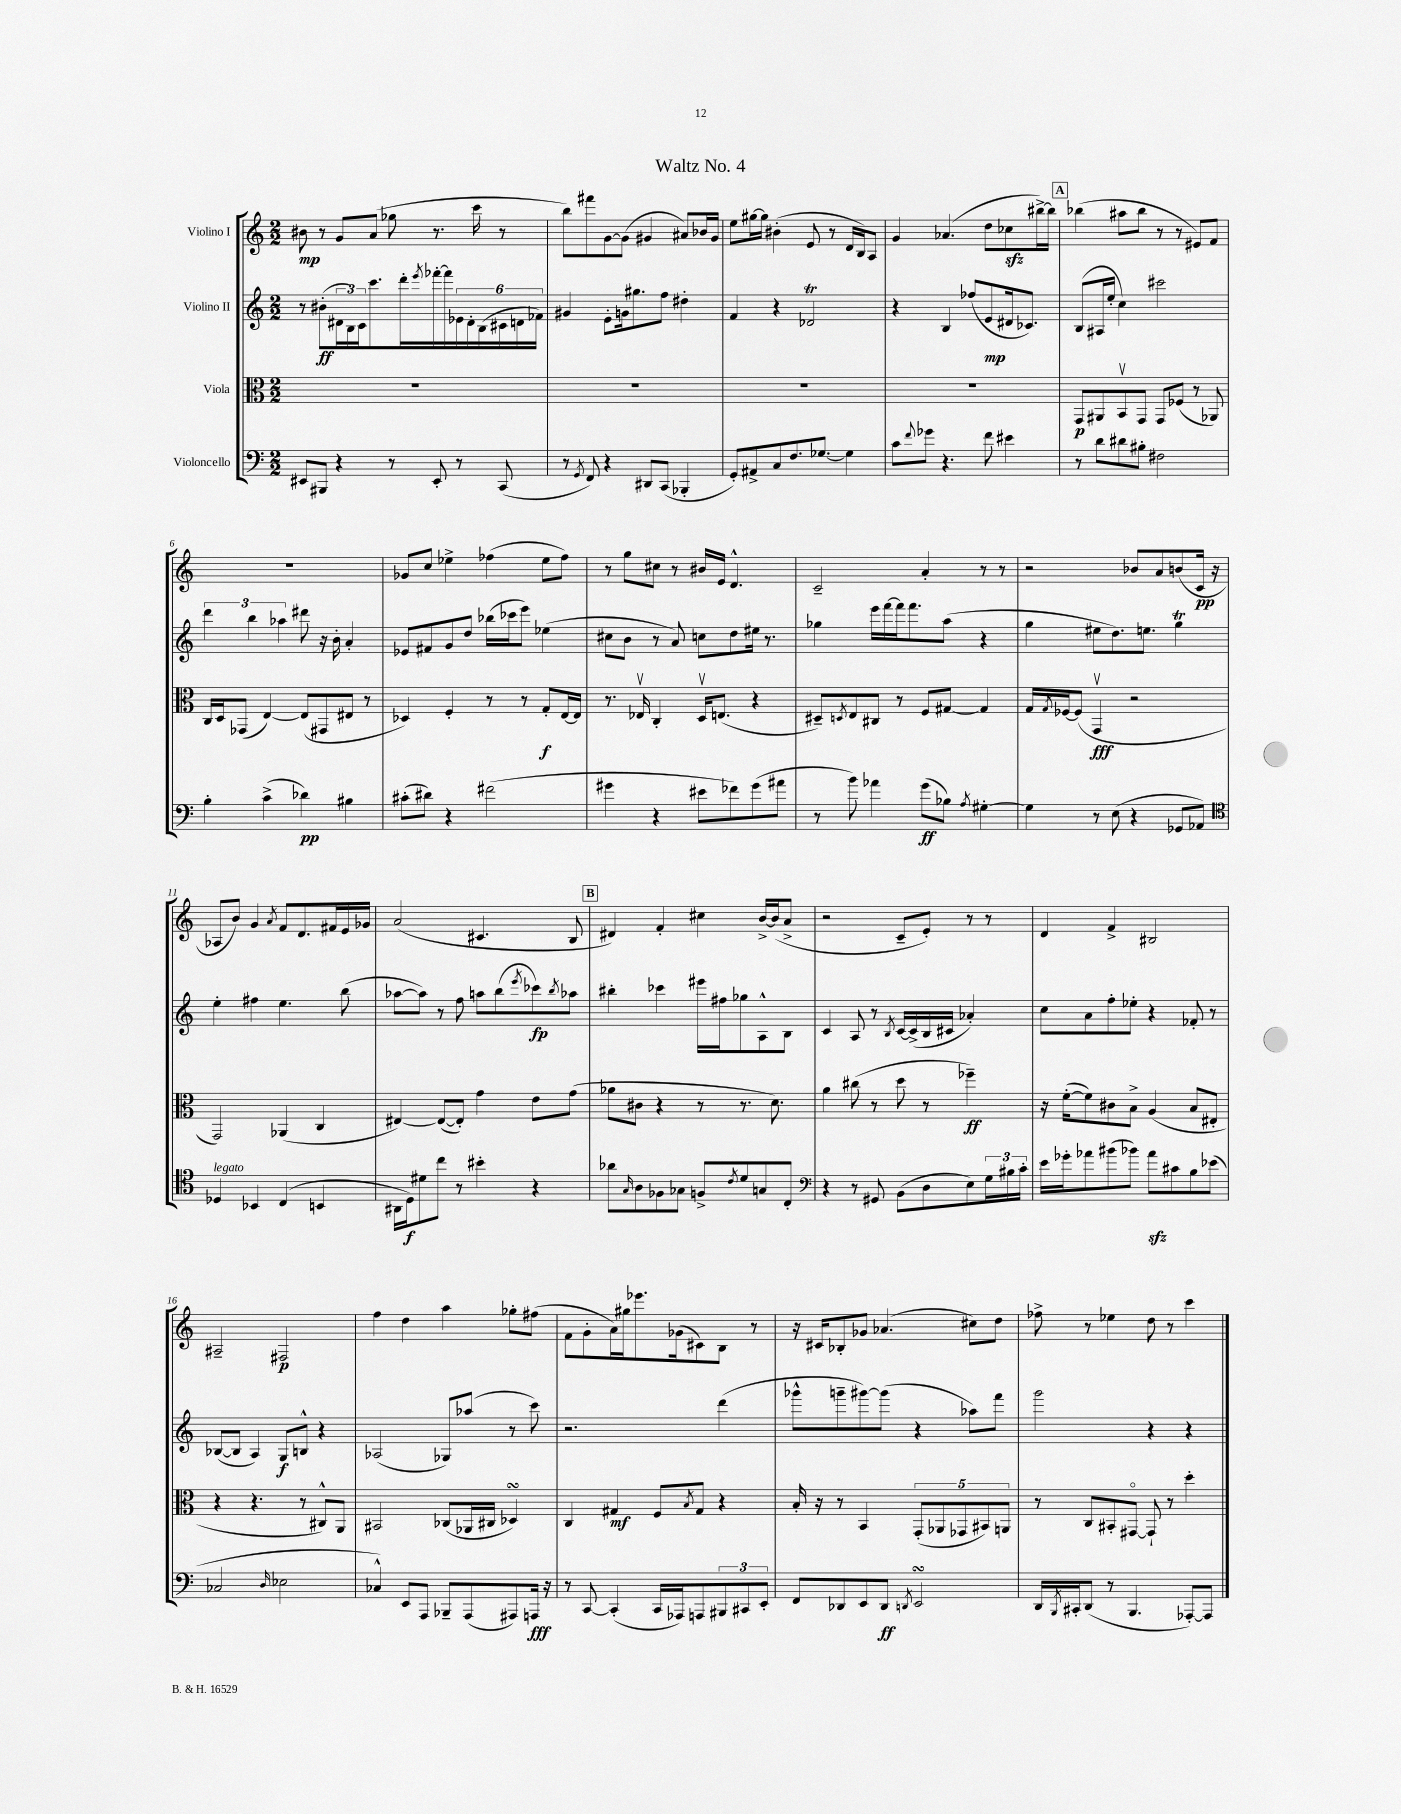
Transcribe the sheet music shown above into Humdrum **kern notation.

**kern	**kern	**kern	**kern
*staff4	*staff3	*staff2	*staff1
*clefF4	*clefC3	*clefG2	*clefG2
*k[]	*k[]	*k[]	*k[]
*M2/2	*M2/2	*M2/2	*M2/2
8EE#/L	1r	8r	8b#\
8BBB#/J	.	(8b#'\L	8r
4r	.	24d#\L	8g/L
.	.	24B\)	.
.	.	24c\J	.
.	.	8.ccc\	(8a/J
8r	.	.	8gg-\
.	.	16ddd'\L	.
.	.	8qeee/	.
8EE#'/	.	[16fff-'\	8.r
.	.	16fff-\]	.
8r	.	24e-\	.
.	.	24d#'\	.
.	.	.	16ccc\
.	.	(24B\	.
(8CC/	.	24c#\	8r
.	.	24d\	.
.	.	24f-\JJ)	.
=	=	=	=
8r	1r	4g#/	8bb\L)
8qGG/	.	.	.
8FF/)	.	.	8fff#\
4r	.	8e'\L	[8g\
.	.	16g\k	(8g\]J
.	.	8.gg#\	.
8DD#/L	.	.	4g#/
(8CC/J	.	8ff\J	.
4BBB-'/	.	4dd#'\	8a#/L)
.	.	.	16b-/L
.	.	.	16g#/JJ
=	=	=	=
8GG'/L)	1r	4f/	8ee\L
8AA#^/	.	.	[16gg#\L
.	.	.	16gg#\]JJ
8C/	.	4r	(4b#'\
8.F/	.	.	.
.	.	2d-/	8e/
[8.G-/J	.	.	.
.	.	.	8r
4G-\]	.	.	16d/LL
.	.	.	16B/J)
.	.	.	8A/J
=	=	=	=
8c\L	1r	4r	4g/
8qqf/	.	.	.
8g-\J	.	.	.
4.r	.	4B/	(4.a-/
.	.	(8ff-/L	.
8f\	.	8e/	8dd\L
4e#\	.	16d#/k	8cc-\
.	.	8.c-/J)	.
.	.	.	[16bb#^\L)
.	.	.	16bb#\]JJ
=	=	=	=
8r	8GG/L	(8B/L	(4bb-\
8d\L	8AA#/	16A#/L	.
.	.	16ee'/JJ	.
8d#\	8BBv/	4cc\)	8aa#\L
8B#'\J	8GG/J	.	8bb-\J
2F#\	8GG/L	2ccc#\	8r
.	(8F-/J	.	8r
.	8r	.	8e#/L)
.	8AA-/)	.	8f/J
=	=	=	=
4B'\	16C/LL	6ddd\	1r
.	16D/J	.	.
.	(8GG-/J	.	.
.	.	6bb\	.
(4c^\	[4E/)	.	.
.	.	6aa-\	.
4d-\)	(8E/]L	8ddd#\	.
.	8GG#/	16r	.
.	.	16b'\	.
4B#\	8E#/J	4a'/	.
.	8r	.	.
=	=	=	=
(8c#'\L	4D-/)	8e-/L	8g-/L
8d#\J)	.	8f#/	8cc/J
4r	4F'/	8g/	4ee-^\
.	.	8dd/J	.
(2f#\	8r	(16bb-\LL	(4ff-\
.	.	16ccc-\J	.
.	8r	8eee\J)	.
.	8G'/L	(4ee-\	8ee-\L
.	[16E/L	.	8ff-\J)
.	16E/]JJ	.	.
=	=	=	=
4g#\	8.r	8cc#\L	8r
.	.	8b\J	8gg\L
.	16E-v/	.	.
4r	4C'/	8r	8cc#\J
.	.	8a/)	8r
8e#\L	16Dv/LK	8cc\L	16b#/LL
.	(8.E/J	.	16e/JJ
8f-\)	.	8dd\	4.d^^/
(8g#\	4r	16ee#\Jk	.
.	.	8.r	.
8a#\J	.	.	.
=	=	=	=
8r	8D#~/L)	4gg-\	2c~/
.	8qD/	.	.
8b\)	8E/	.	.
4a-\	8C#/J	16eee\LL	.
.	.	[16fff\	.
.	8r	16fff\]J	.
.	.	8.fff\	.
(8g\L	8F/L	.	4a'/
8B-\J)	[8G#/J	(8aa\J	.
8qA/	.	.	.
[4G#'\	4G#/]	4r	8r
.	.	.	8r
=	=	=	=
4G#\]	16G/LL	4gg\	2r
.	8qG/	.	.
.	[16F-/J	.	.
.	(8F-/]J	.	.
8r	4GGv/	8ee#\L	.
(8E\	.	8.dd\)	.
4r	2r	.	8b-/L
.	.	8.ee\J	.
.	.	.	8a/
8GG-/L	.	4gg\	(8b/
8AA-/J)	.	.	16c/Jk
.	.	.	16r
=	=	=	=
*clefC4	*	*	*
4D-/	2GG/)	4ee'\	8A-/L
.	.	.	8b/J)
4BB-/	.	4ff#\	4g/
.	.	.	8qa/
(4C/	(4AA-/	4.ee\	8f/L
.	.	.	8.d/
4BB/	4C/	.	.
.	.	.	16f#/L
.	.	(8bb\	16e/
.	.	.	16g-/JJ
=	=	=	=
16AA#\LL	[4E#/)	[8aa-\L	(2a/
16D\J)	.	.	.
8d#\	.	8aa-\]J)	.
8cc\J	(8E#/_L	8r	.
8r	8E#'/]J)	8ff\	.
4b#'\	4g\	8aa\L	4.c#/
.	.	(8bb\	.
.	.	8qeee/	.
4r	8e\L	8ccc-\)	.
.	.	8qbb/	.
.	(8g\J	8aa-\J	8B/
=	=	=	=
8a-\L	8a-\L	4bb#'\	4d#/)
16qqG/	.	.	.
8A\	8c#\J	.	.
8F-\	4r	4ccc-\	4f'/
8G-\J	.	.	.
8F^/L	8r	16eee#\LL	4cc#\
.	.	16ff#\J	.
8qc/	.	.	.
8d/	8.r	8gg-\	.
8G/	.	8A^^\	[16b^/LL
.	8.d\)	.	(16b/]J
8C'/J	.	8B\J	8a^/J
=	=	=	=
*clefF4	*	*	*
4r	4a\	4c/	2r
8r	(8cc#\	8A/	.
8GG#/	8r	8r	.
.	.	8qB/	.
(8BB\L	8dd\	[16c/LL	8c~/L
.	.	(16c^/]	.
8D\	8r	16B/	8e'/J)
.	.	16c#/JJ	.
8E\)	4ff-~\)	4a-'/)	8r
24G\L	.	.	8r
24B#\	.	.	.
24c'\JJ	.	.	.
=	=	=	=
16e\LL	16r	8cc\L	4d/
16g-'\J	([16f'\LK	.	.
8a-\	8f\])	8a\	.
(8b#\	8c#\	8ff'\	4f^/
8b-\J)	8B^\J	8ee-'\J	.
8a-\L	(4A/	4r	2B#/
8c#\	.	.	.
8B\	8B/L	8f-'/	.
(8e-\J	8E#'/J	8r	.
=	=	=	=
2C-/	4r	([8B-/L	2A#~/
.	.	8B-/]J	.
.	4.r	4A/)	.
16qqD/	.	.	.
2E-\	.	8G/L	2F#/
.	8r	8B^^/J	.
.	8C#^^/L)	4r	.
.	8AA/J	.	.
=	=	=	=
4C-^^/)	2BB#/	(2A-/	4ff\
8EE/L	.	.	4dd\
8AAA/J	.	.	.
8BBB-~/L	(8C-/L	8G-/L)	4aa\
(8AAA/	16AA-/L	(8aa-/J	.
.	16C#/JJ	.	.
8AAA#/)	4D-/)	8r	8gg-'\L
16AAA/Jk	.	8ccc\)	(8ff#\J
16r	.	.	.
=	=	=	=
8r	4C/	2.r	8f\L
[8CC/	.	.	8g'\
(4CC'/]	4G#/	.	16a\L)
.	.	.	16gg#\J
.	.	.	8.eee-\
16CC/LL	8F/L	.	.
16AAA-/J)	.	.	(16g-\k
.	8qB/	.	.
8AAA/	8G#/J	.	8c#\)
12BBB#/	4r	(4ddd\	8B\J
12CC#/	.	.	.
.	.	.	8r
12EE'/J	.	.	.
=	=	=	=
8FF/L	16B'/	8ggg-^^\L	16r
.	16r	.	16c#/LK
8DD-/	8r	8ggg~\	8B-'/
8EE/	4BB/	[8ggg#\)	8g-/J
8DD-/J	.	(8ggg#\]J	(4.a-/
8qDD/	.	.	.
2EE/	(10GG'/L	4r	.
.	10AA-/	.	.
.	10GG-/	.	.
.	.	8aa-\L)	8cc#\L)
.	10BB#/)	.	.
.	.	8fff\J	8dd\J
.	10AA/J	.	.
=	=	=	=
16DD/LL	8r	2ggg\	8ff-^\
8qBBB/	.	.	.
16CC#'/J	.	.	.
(8DD/J	8C/L	.	8r
8r	8BB#'/	.	4ee-\
4.BBB/	[8GG#o/J	.	.
.	8GG#`/]	4r	8dd\
.	8r	.	8r
[8AAA-'/L)	4dd'\	4r	4ccc\
8AAA-/]J	.	.	.
==	==	==	==
*-	*-	*-	*-
